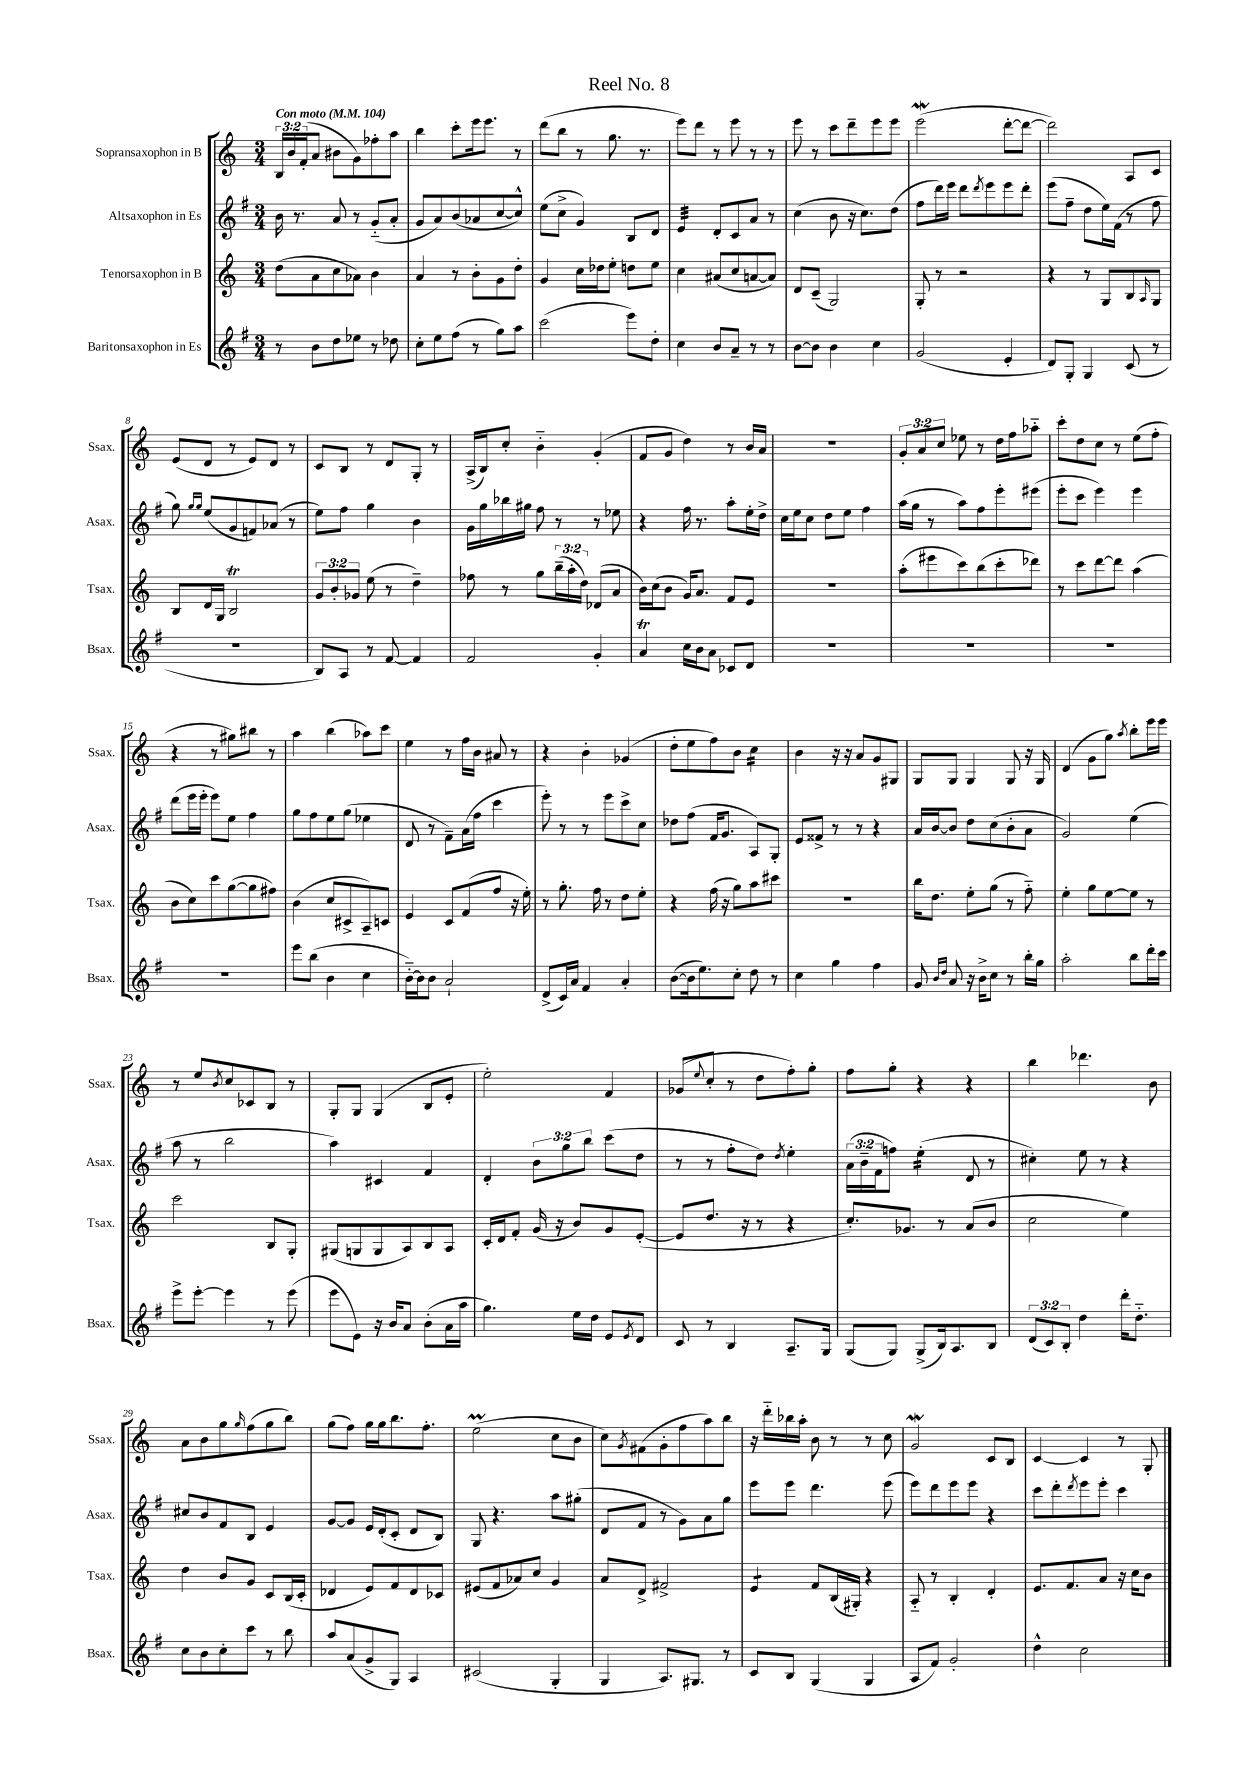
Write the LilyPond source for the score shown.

\header { title = "Reel No. 8" }
<<
\new StaffGroup <<
\new Staff = "s0" \with { instrumentName = "Sopransaxophon in B" shortInstrumentName = "Ssax." } {
    \clef treble \key c \major \numericTimeSignature \time 3/4 \override Staff.TupletNumber.text = #tuplet-number::calc-fraction-text \tempo "Con moto" 4 = 104
    \tuplet 3/2 { b16 b'16 f'16-.( } a'8 bis'8 g'8) fes''8-. a''8 |
    b''4 c'''8-. e'''16 e'''8. r8 |
    d'''8( b''8 r8 g''8. r8. |
    e'''8) d'''8 r8 e'''8 r8 r8 |
    e'''8 r8 c'''8 d'''8-- e'''8 e'''8 |
    e'''2\mordent( d'''8~-. d'''8~ |
    d'''2) a8 c'8 |
    e'8( d'8 r8 e'8) d'8 r8 |
    c'8 b8 r8 d'8 g8-. r8 |
    a16->( b16) c''8-. b'4-_ g'4-.( |
    f'8 g'8 d''4) r8 b'16 a'16 |
    R2. |
    \tuplet 3/2 { g'8-. a'8 c''8 } ees''8 r8 d''16 f''16 aes''8-_ |
    c'''8-. d''8 c''8 r8 e''8( f''8-. |
    r4 r8 gis''8) bis''8 r8 |
    a''4 b''4( aes''8) c'''8 |
    e''4 r8 f''16 b'16 ais'8 r8 |
    r4 b'4-. ges'4( |
    d''8-. e''8 f''8) b'8 c''4:16 |
    b'4 r16 r16 a'8 g'8 gis8 |
    g8 g8 g4 g8 r16 g16 |
    d'4( g'8 g''8) \acciaccatura { a''8 } b''8-. e'''16 e'''16 |
    r8 e''8 \acciaccatura { b'8 } c''8 ces'8 b8 r8 |
    g8-. g8 g4( b8 e'8-. |
    e''2-.) f'4 |
    ges'8( \appoggiatura { e''8 } c''8-. r8 d''8 f''8-.) g''8-. |
    f''8 g''8-. r4 r4 |
    b''4 des'''4. b'8 |
    a'8 b'8 g''8 \grace { g''16 } f''8( g''8 b''8) |
    g''8( f''8) g''16 g''16 b''8. f''8.-. |
    e''2\prall( c''8 b'8 |
    c''8) \acciaccatura { g'8 } fis'8( g'8-. f''8 a''8) b''8 |
    r16 d'''16-_ bes''16 a''16-. b'8 r8 r8 c''8 |
    g'2\mordent c'8 b8 |
    c'4~ c'4 r8 g8-. \bar "|." |
}
\new Staff = "s1" \with { instrumentName = "Altsaxophon in Es" shortInstrumentName = "Asax." } {
    \clef treble \key g \major \numericTimeSignature \time 3/4 \override Staff.TupletNumber.text = #tuplet-number::calc-fraction-text
    b'16 r8. a'8 r8 g'8-_( a'8-. |
    g'8 a'8) b'8( aes'8 c''8~ c''8-^) |
    e''8( c''8-> g'4) b8 d'8 |
    e'4:32 d'8-. c'8 a'8 r8 |
    c''4( b'8 r16 c''8.) d''8( |
    fis''8 d'''16) e'''16 d'''8 \acciaccatura { d'''8 } e'''8 e'''8 d'''8-. |
    e'''8( fis''8-- d''8 e''16) fis'16( r8 fis''8 |
    g''8) \grace { g''16 g''16 } e''8( g'8 f'8) aes'8( r8 |
    e''8) fis''8 g''4 b'4 |
    g'16 g''16 bes''16 gis''16 fis''8 r8 r8 ees''8 |
    r4 fis''16 r8. a''8-. e''16-. d''16-> |
    c''16 e''16 c''8 d''8 e''8 fis''4 |
    a''16( g''16 r8 a''8) fis''8 e'''8-. eis'''8( |
    e'''8-. c'''8 e'''4) e'''4 |
    d'''8( e'''16 e'''16-. e'''8) e''8 fis''4 |
    g''8 fis''8 e''8 g''8( ees''4 |
    d'8 r8 fis'8--) a'16( fis''16 c'''4 |
    e'''8-.) r8 r8 e'''8 c'''8-> c''8 |
    des''8 fis''8( fis'16 g'8. a8) g8-. |
    e'8 fisis'8-> r8 r8 r4 |
    a'16 b'16~ b'8 d''8 c''8( b'8-. a'8 |
    g'2) e''4( |
    a''8 r8 b''2 |
    a''4) cis'4 fis'4 |
    d'4-. \tuplet 3/2 { b'8 g''8 b''8 } c'''8( d''8 |
    r8 r8 fis''8-. d''8) \acciaccatura { d''8 } e''4-. |
    \tuplet 3/2 { a'16( b'16-- fis'16 } f''8) e''4:16-.( d'8 r8 |
    cis''4-.) e''8 r8 r4 |
    cis''8 b'8 fis'8 b8 e'4 |
    g'8~ g'8 e'16 d'16-.( c'8-. d'8 b8) |
    g8 r4. a''8 gis''8-.( |
    d'8 fis'8 r8 g'8) a'8 g''8 |
    e'''8 e'''8 d'''4. e'''8( |
    e'''8) d'''8 e'''8 e'''8 r4 |
    c'''8 d'''8-. \acciaccatura { d'''8 } e'''8 e'''8-. c'''4 \bar "|." |
}
\new Staff = "s2" \with { instrumentName = "Tenorsaxophon in B" shortInstrumentName = "Tsax." } {
    \clef treble \key c \major \numericTimeSignature \time 3/4 \override Staff.TupletNumber.text = #tuplet-number::calc-fraction-text
    d''8( a'8 c''8 aes'8) b'4 |
    a'4 r8 b'8-. g'8 d''8-. |
    g'4 c''16 des''16 e''8-. d''8 e''8 |
    c''4 ais'8( c''8 a'8~ a'8) |
    d'8 c'8--( g2) |
    g8-. r8 r2 |
    r4 r8 g8 b8 \grace { a16 } g8 |
    b8 d'16 g16 b2\trill |
    \tuplet 3/2 { g'8 b'8-. ges'8 } e''8( r8 d''4--) |
    fes''8 r8 g''8 \tuplet 3/2 { b''16--( a''16-. d''16) } des'8( a'8 |
    b'16) c''16( b'8 g'16) a'8. f'8 e'8 |
    R2. |
    a''8-.( eis'''8 c'''8) b''8( c'''8-. des'''8) |
    r8 c'''8 d'''8~ d'''8 a''4( |
    b'8 c''8) c'''8 g''8~( g''8 fis''8) |
    b'4( c''8 cis'8-> a8--) c'8 |
    e'4 c'8 f'8( f''8 r16 e''16-.) |
    r8 g''8.-. f''16 r8 d''8 e''8-. |
    r4 f''16( r16 g''8) a''8 cis'''8 |
    R2. |
    b''16 d''8. e''8-. g''8( r8 f''8-_) |
    e''4-. g''8 e''8~ e''8 r8 |
    c'''2 b8 g8-. |
    gis8( g8 g8 a8) b8 a8 |
    c'16-. d'16 f'8-. g'16( r16 b'8) g'8 e'8~-.( |
    e'8 d''8. r16 r8 r4 |
    c''8.-.) ges'8. r8 a'8( b'8 |
    c''2 e''4) |
    d''4 b'8 g'8 c'8 b16( c'16-. |
    des'4 e'8) f'8 des'8 ces'8 |
    eis'8( f'8 aes'8) c''8 g'4 |
    a'8 d'8-> fis'2-> |
    e'4:8 f'8 b16( gis16-.) r4 |
    a8-_ r8 b4-. d'4-. |
    e'8. f'8. a'8 r16 c''16 b'8 \bar "|." |
}
\new Staff = "s3" \with { instrumentName = "Baritonsaxophon in Es" shortInstrumentName = "Bsax." } {
    \clef treble \key g \major \numericTimeSignature \time 3/4 \override Staff.TupletNumber.text = #tuplet-number::calc-fraction-text
    r8 b'8 d''8 ees''8 r8 des''8 |
    c''8-. e''8 fis''8( r8 g''8) a''8 |
    c'''2( e'''8) d''8-. |
    c''4 b'8 a'8-- r8 r8 |
    b'8~ b'8 b'4 c''4 |
    g'2( e'4-. |
    d'8) g8-. g4 c'8( r8 |
    R2. |
    b8) a8 r8 fis'8~ fis'4 |
    fis'2 g'4-. |
    a'4\trill c''16 b'16 a'8 ces'8 d'8 |
    R2. |
    R2. |
    R2. |
    R2. |
    e'''8 b''8( b'4 c''4 |
    b'16~-_) b'16 b'8 a'2-! |
    d'8->( c'16) a'16 fis'4 a'4-. |
    b'8~( b'16 e''8.) c''8-. d''8 r8 |
    c''4 g''4 fis''4 |
    g'8 \grace { b'16 d''16 } a'8 r16 b'16-> c''8 r8 b''16-. g''16 |
    a''2-. b''8 d'''16-. c'''16 |
    e'''8-> e'''8~-. e'''4 r8 e'''8( |
    e'''8 e'8) r16 b'16 a'8 b'8-.( a'16 a''16 |
    g''4.) e''16 d''16 e'8 \acciaccatura { e'8 } d'8 |
    c'8 r8 b4 a8.-- g16 |
    g8( g8) g8->( b16) a8. b8 |
    \tuplet 3/2 { d'8( c'8) b8-. } d''4 d'''16-. d''8.-_ |
    c''8 b'8 c''8-. c'''8 r8 b''8 |
    a''8 a'8( g'8-> g8) a4 |
    cis'2( g4-. |
    g4 a8.) gis8. r8 |
    c'8 b8 g4( g4 |
    a8 fis'8) g'2-. |
    d''4-^ c''2 \bar "|." |
}
>>
>>
